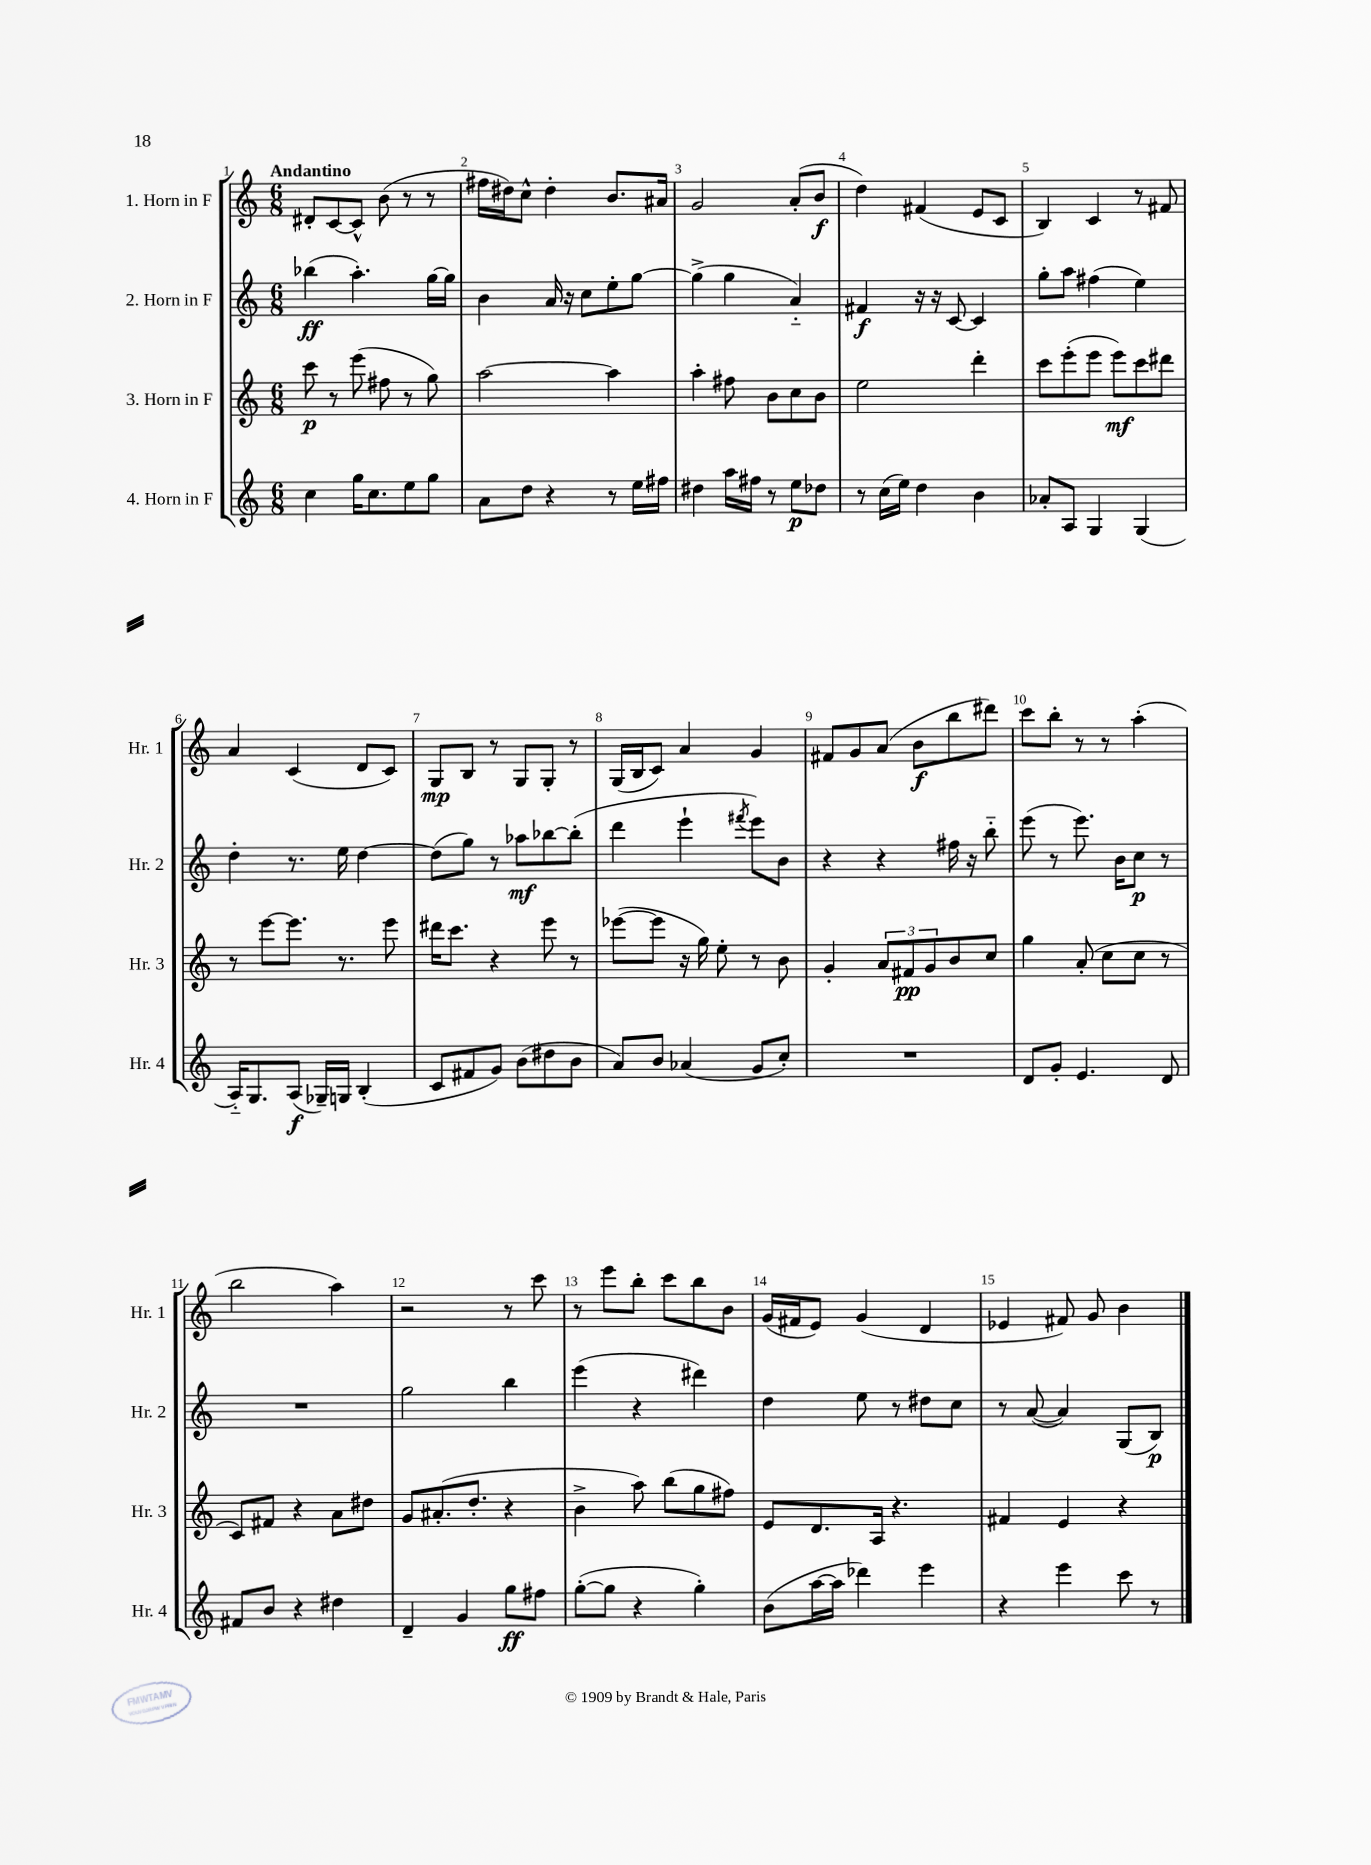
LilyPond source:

<<
\new StaffGroup <<
\new Staff = "s0" \with { instrumentName = "1. Horn in F" shortInstrumentName = "Hr. 1" } {
    \clef treble \key c \major \numericTimeSignature \time 6/8 \tempo "Andantino"
    dis'8-. c'8~ c'8-^ b'8( r8 r8 |
    fis''16 dis''16) c''8-^ dis''4-. b'8. ais'16 |
    g'2 a'8-.( b'8\f |
    d''4) fis'4( e'8 c'8 |
    b4) c'4 r8 fis'8 |
    a'4 c'4( d'8 c'8) |
    g8\mp b8 r8 g8 g8-. r8 |
    g16( b16 c'8) a'4 g'4 |
    fis'8 g'8 a'8( b'8\f b''8 dis'''8) |
    c'''8 b''8-. r8 r8 a''4-.( |
    b''2 a''4) |
    r2 r8 c'''8 |
    r8 e'''8 b''8-. c'''8 b''8 b'8 |
    g'16( fis'16 e'8) g'4( d'4 |
    ees'4 fis'8) g'8 b'4 \bar "|." |
}
\new Staff = "s1" \with { instrumentName = "2. Horn in F" shortInstrumentName = "Hr. 2" } {
    \clef treble \key c \major \numericTimeSignature \time 6/8
    bes''4\ff( a''4.-.) g''16~ g''16 |
    b'4 a'16 r16 c''8 e''8-. g''8~ |
    g''4->( g''4 a'4-_) |
    fis'4\f r16 r16 c'8~ c'4 |
    g''8-. a''8 fis''4( e''4) |
    d''4-. r8. e''16 d''4~ |
    d''8( g''8) r8 aes''8\mf bes''8~ bes''8-.( |
    d'''4 e'''4-! \acciaccatura { fis'''8 } e'''8) b'8 |
    r4 r4 fis''16 r16 b''8-_ |
    e'''8( r8 e'''8.) b'16 c''8\p r8 |
    R2. |
    g''2 b''4 |
    e'''4( r4 dis'''4) |
    d''4 e''8 r8 dis''8 c''8 |
    r8 a'8~( a'4) g8( b8\p) \bar "|." |
}
\new Staff = "s2" \with { instrumentName = "3. Horn in F" shortInstrumentName = "Hr. 3" } {
    \clef treble \key c \major \numericTimeSignature \time 6/8
    c'''8\p r8 e'''8( fis''8 r8 g''8) |
    a''2~ a''4 |
    a''4-. fis''8 b'8 c''8 b'8 |
    e''2 d'''4-. |
    c'''8 e'''8-.( e'''8 e'''8\mf) c'''8 dis'''8 |
    r8 e'''8~ e'''8. r8. e'''8 |
    dis'''16 c'''8. r4 e'''8 r8 |
    ees'''8~( ees'''8 r16 g''16) e''8-. r8 b'8 |
    g'4-. \tuplet 3/2 { a'8 fis'8\pp g'8 } b'8 c''8 |
    g''4 a'8-.( c''8 c''8 r8 |
    c'8) fis'8 r4 a'8 dis''8 |
    g'8 ais'8.-.( d''8.-. r4 |
    b'4-> a''8) b''8( g''8 fis''8) |
    e'8 d'8. a16 r4. |
    fis'4 e'4 r4 \bar "|." |
}
\new Staff = "s3" \with { instrumentName = "4. Horn in F" shortInstrumentName = "Hr. 4" } {
    \clef treble \key c \major \numericTimeSignature \time 6/8
    c''4 g''16 c''8. e''8 g''8 |
    a'8 d''8 r4 r8 e''16 fis''16 |
    dis''4 a''16 fis''16 r8 e''8\p des''8 |
    r8 c''16( e''16) d''4 b'4 |
    aes'8-. a8 g4 g4( |
    a16-_) g8. a8\f( ges16--) g16 b4-.( |
    c'8 fis'8 g'8) b'8( dis''8 b'8 |
    a'8) b'8 aes'4( g'8 c''8-.) |
    R2. |
    d'8 g'8-. e'4. d'8 |
    fis'8 b'8 r4 dis''4 |
    d'4-- g'4 g''8\ff fis''8 |
    g''8~-.( g''8 r4 g''4-.) |
    b'8( a''16~ a''16 des'''4) e'''4 |
    r4 e'''4 c'''8 r8 \bar "|." |
}
>>
>>
\layout { \context { \Score \override BarNumber.break-visibility = ##(#f #t #t) barNumberVisibility = #all-bar-numbers-visible } }
